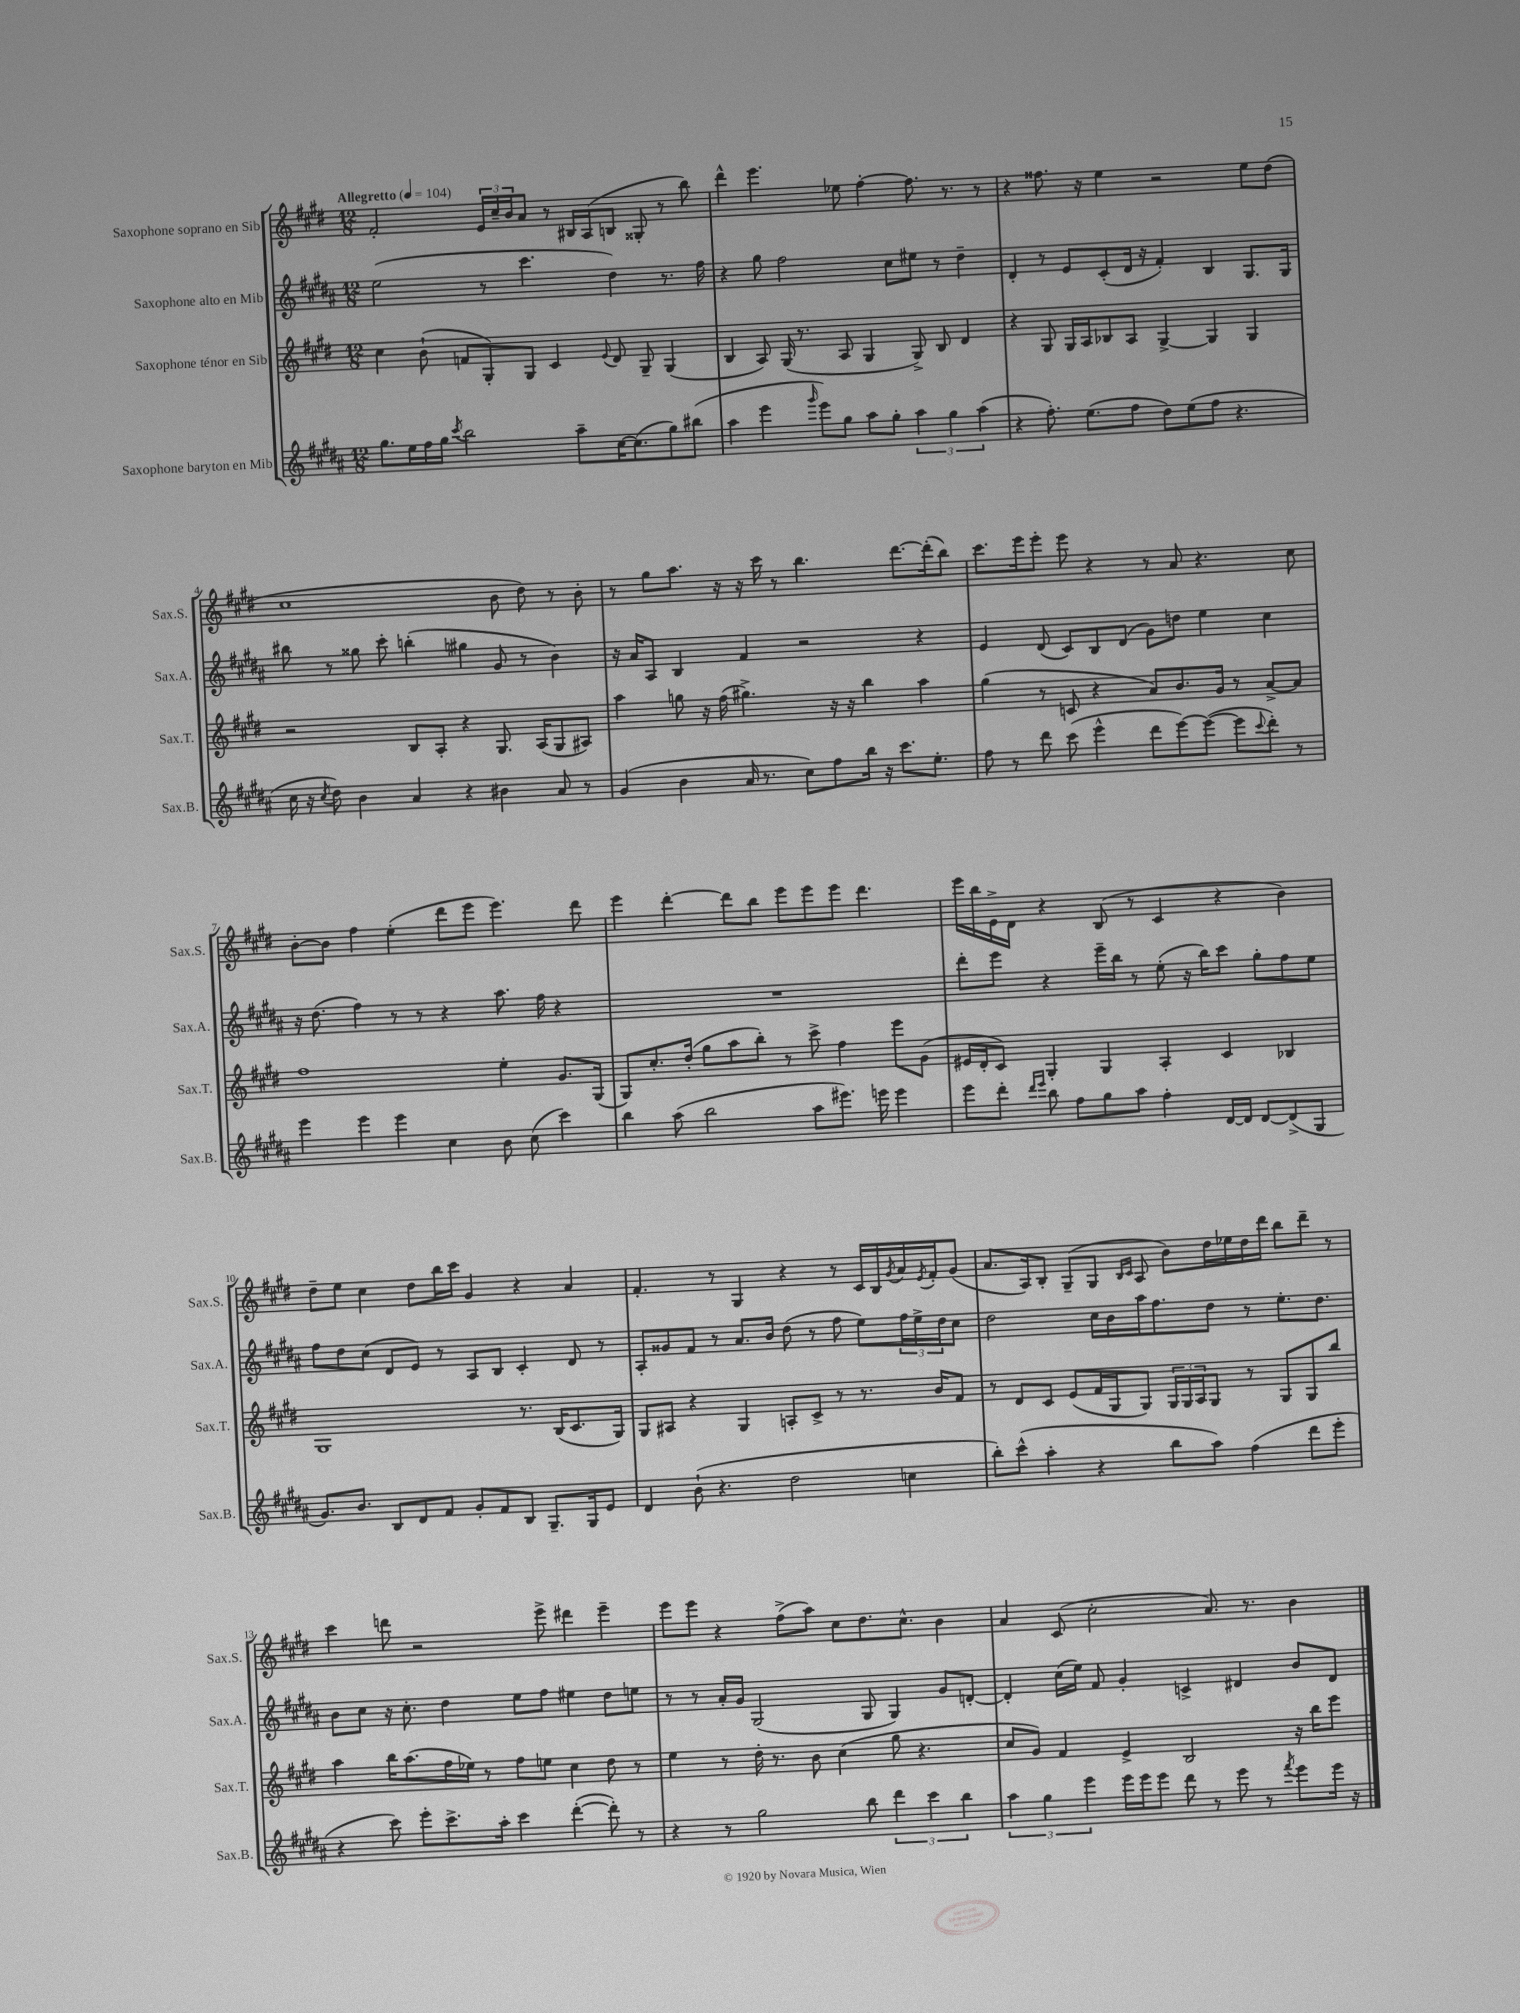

**kern	**kern	**kern	**kern
*staff4	*staff3	*staff2	*staff1
*clefG2	*clefG2	*clefG2	*clefG2
*k[f#c#g#d#a#]	*k[f#c#g#d#]	*k[f#c#g#d#a#]	*k[f#c#g#d#]
*M12/8	*M12/8	*M12/8	*M12/8
*MM104	*MM104	*MM104	*MM104
8.gg#\L	4cc#\	(2ee\	2f#'/
16ee\L	.	.	.
16ff#\	(8b`\	.	.
16gg#\JJ	.	.	.
8qccc#/	.	.	.
2bb\	8f/L	.	.
.	8G#'/)	8r	24e/LL
.	.	.	24cc#~/
.	.	.	24b/J
.	8G#/J	4.ccc#\	8a/J
.	4c#/	.	8r
8aa#~\L	.	.	16B#/LL
.	.	.	(16A/J
.	8qqe/	.	.
[16cc#\K	8d#/	4dd#\)	8B/J
(8.cc#\]	.	.	.
.	8G#~/	.	8G##'/
8gg#\)	(4G#/	8.r	8r
(8bb#\J	.	.	8bb\)
.	.	16ff#\	.
=	=	=	=
4aa#\	4B/	4r	4ddd#^^\
4eee\	8A/)	8gg#\	4.eee\
.	(16G#/	2ff#\	.
.	8.r	.	.
16qqggg#/	.	.	.
8eee\L)	.	.	.
8gg#\J	8A/	.	8ee-\
8aa#\L	4G#/	.	[4ff#'\
8gg#'\J	.	8cc#\L	.
6aa#\	8G#^/)	8ee#\J	8.ff#\]
.	8B/	8r	.
6gg#\	.	.	.
.	.	.	8.r
.	4d#/	4dd#~\	.
(6aa#\	.	.	.
.	.	.	8r
=	=	=	=
4r	4r	4d#'/	4r
8.ff#'\)	8G#/	8r	8.ff##\
.	16G#/LL	8e/L	.
(8.ee\L	16A/J	.	16r
.	8B-/	(8c#'/	4ee\
8ff#\J	8A/J	16d#/Jk	.
.	.	16r	.
8dd#\L)	[4G#^/	4f#'/)	2r
(8ee\	.	.	.
8ff#\J	4G#/]	4B/	.
4.r	.	.	.
.	4G#/	8.G#/L	8ee\L
.	.	.	(8dd#\J
.	.	16G#/Jk	.
=	=	=	=
16cc#\	2r	8bb#\	1cc#
16r	.	.	.
8qcc#/	.	.	.
8dd#\)	.	8r	.
4b\	.	8gg##\	.
.	.	8ccc#'\	.
4a#/	8B/L	(4bb'\	.
.	8A'/J	.	.
4r	4r	4gg#\	.
4b#\	8.G#/	8g#/	8b\
.	.	8r	8dd#\)
.	(16A/LK	.	.
8a#/	8G#/	4b\)	8r
8r	8A#/J)	.	8b'\
=	=	=	=
(4g#/	4aa\	16r	8r
.	.	16a#/LK	.
.	.	8A#/J	8gg#\L
4b\	8gg\	4B/	8.aa\J
.	16r	.	.
.	(16ff#\	.	16r
16a#/	4.gg#^\)	4f#/	16r
8.r	.	.	16ccc#\
.	.	.	8r
8cc#\L)	.	2r	4.bb\
8ff#\	16r	.	.
.	16r	.	.
16bb\Jk	4bb\	.	.
16r	.	.	.
8.ccc#\L	.	.	[8.ddd#\L
.	4aa\	4r	.
8.ee'\J	.	.	(16ddd#'\]k
.	.	.	8bb\J)
=	=	=	=
8ff#\	(4gg#\	4e/	8.ccc#\L
8r	.	.	.
.	.	.	16eee\k
8ddd#\	8r	(8d#/	8eee'\J
(8ccc#\	8c/	8c#/L)	8eee\
4eee^^\	4r	8B/	4r
.	.	(8d#/J	.
8ddd#\L	8a/L)	8g#\L)	8r
[8eee\)	8.b/	8dd\J	8a/
(8eee\_J	.	4ee\	4.r
.	16g#/Jk	.	.
8eee\]L	8r	.	.
8qqccc#/	.	.	.
8ddd#'\J)	[8a^/L	4cc#\	.
8r	8a/]J	.	8cc#\
=	=	=	=
4eee\	1ff#	16r	[8b'\L
.	.	(8.dd#\	.
.	.	.	8b\]J
4eee\	.	4ff#\)	4ff#\
4eee\	.	8r	(4ee'\
.	.	8r	.
4cc#\	.	4r	8ddd#\L
.	.	.	8eee\J
8b\	4ee'\	8.aa#\	4.eee\)
(8cc#\	.	.	.
.	.	16ff#\	.
4ccc#\)	8.g#/L	4r	.
.	.	.	8ddd#\
.	(16G#/Jk	.	.
=	=	=	=
4bb\	8G#/L)	1.r	4eee\
.	8.cc#'/	.	.
(8aa#\	.	.	[4ddd#'\
.	(16dd#'/Jk	.	.
2bb\	8gg#\L	.	.
.	8aa\	.	8ddd#\]L
.	8bb'\J)	.	8bb\J
.	8r	.	8eee\L
8aa#\L	8ccc#^\	.	8eee\
8.eee#\J)	4ff#\	.	8eee\J
.	.	.	4.ddd#\
16eee\	.	.	.
4eee\	8eee\L	.	.
.	(8g#\J	.	.
=	=	=	=
8eee\L	16e#/LL	8ddd#'\L	16eee\LL
.	16d#'/J	.	16bb\
8ddd#'\J	8c#/J)	8eee\J	16e^\
.	.	.	16d#\JJ
16qqddd#/LL	.	.	.
16qqeee/JJ	.	.	.
8bb\	4G#'/	4r	4r
8ff#\L	.	.	.
8gg#\	4G#/	16eee~\LL	(8B/
.	.	16bb\JJ	.
8aa#\J	.	8r	8r
4ff#'\	4A'/	(8ee'\	4c#/
.	.	16r	.
.	.	16bb\LK)	.
[16d#/LL	4c#/	8ccc#\J	4r
16d#/]JJ	.	.	.
[8d#/L	.	8gg#'\L	.
(8d#^/]	4B-/	8ff#\	4b\)
8G#/J	.	8ee\J	.
=	=	=	=
8.g#/L)	1G#	8ff#\L	8dd#~\L
.	.	8dd#\	8ee\J
8.b/J	.	.	.
.	.	(8cc#\J	4cc#\
8B/L	.	8d#/L	.
8d#/	.	8e/J)	8dd#\L
8f#/J	.	8r	16bb\L
.	.	.	16ccc#\JJ
8g#'/L	.	8A#/L	4g#/
8f#/	.	8B/J	.
8B/J	8.r	4c#'/	4r
8.G#~/L	.	.	.
.	(16B/LK	.	.
.	8.c#/	8d#/	4a/
16G#/k	.	.	.
8e/J	.	8r	.
.	16G#/Jk)	.	.
=	=	=	=
4d#/	8G#/L	8A#'/L	4.f#'/
.	8A#/J	8g##/	.
(8b`\	4r	8f#/J	.
4.r	.	8r	8r
.	4G#/	8.a#/L	4G#/
.	.	16b/Jk	.
2dd#\	8A'/L	(8dd#\	4r
.	8c#^/J	8r	.
.	8r	8ff#\	8r
.	8.r	8ee\L)	16c#/LL
.	.	.	16B/
.	.	.	8qg#/
4cc\	.	24ff#\L	16a/
.	.	24ee^\	.
.	.	.	8qe/
.	16b/LK	.	16f#'/J
.	.	24dd#\J	.
.	8f#/J	8cc#\J	(8g#/J
=	=	=	=
8bb'\L)	8r	2dd#\	8.a/L
(8ccc#^^\J	8d#/L	.	.
.	.	.	16A/k)
4aa#'\	8c#/J	.	8B'/J
.	(8e/L	.	(8G#~/L
4r	16f#/L	16cc#\LL	8G#/J
.	16G#/J	16b\	.
.	.	.	16qqB/LL
.	.	.	16qqc#/JJ
.	8G#/J)	16aa#\J	8A/
.	.	8.ff#\	.
8bb\L	24G#/LL	.	8b\L)
.	24G#/	.	.
.	24A/J	.	.
8aa#\J)	8G#/J	8dd#\J	16dd#\L
.	.	.	16ee-\
(4ff#\	8r	8r	16dd#\
.	.	.	16ddd#\JJ
.	8G#/L	8.ee'\L	8bb\L
8ddd#\L	8G#/	.	8ddd#~\J
.	.	8.dd#\J	.
8eee'\J	8bb/J	.	8r
=	=	=	=
4r	4aa\	8b\L	4ccc#\
.	.	8cc#\J	.
8ccc#\)	16bb\LK	16r	8ddd\
.	(8.aa\	8.cc#'\	.
8eee'\L	.	.	2r
8.ccc#^\	16ff#\L	4dd#\	.
.	16ee-\JJ)	.	.
.	8r	.	.
16aa#'\Jk	.	.	.
4ccc#\	8ff#\L	8ee\L	.
.	8ee\J	8ff#\J	8eee^\
([4ddd#'\	4cc#\	4ee#\	4ddd#\
8ddd#'\])	8dd#\	8dd#\L	4eee~\
8r	8r	8ee\J	.
=	=	=	=
4r	4ee\	8r	8eee\L
.	.	8r	8eee\J
8r	8r	16a#'/LL	4r
.	.	16g#/JJ	.
2gg#\	16dd#'\	(2G#/	.
.	8.r	.	.
.	.	.	(8ff#^\L
.	8b\	.	8aa\J)
.	(4cc#\	.	8cc#\L
8bb\	.	8G#/	8.dd#\
6ddd#\	8gg#\	4G#/)	.
.	.	.	8.cc#^^\J
.	4.r	.	.
6ccc#\	.	.	.
.	.	8g#/L	4b\
6bb\	.	.	.
.	.	[8d'/J	.
=	=	=	=
6aa#\	8cc#/L	4d'/]	4a/
.	8g#/J)	.	.
6gg#\	.	.	.
.	4f#/	(16cc#\LL	(8c#/
.	.	16ee\JJ)	.
6eee\	.	.	.
.	.	8f#/	2cc#'\
16eee\LL	4e^/	4g#'/	.
16eee\J	.	.	.
8eee\J	.	.	.
8ddd#\	2B/	4c^/	.
8r	.	.	8.a/)
8eee\	.	4d#/	.
.	.	.	8.r
8r	.	.	.
8qfff#/	.	.	.
8eee\L	16r	8b/L	4b\
.	16bb\LK	.	.
16eee\Jk	8eee\J	8d#/J	.
16r	.	.	.
==	==	==	==
*-	*-	*-	*-
